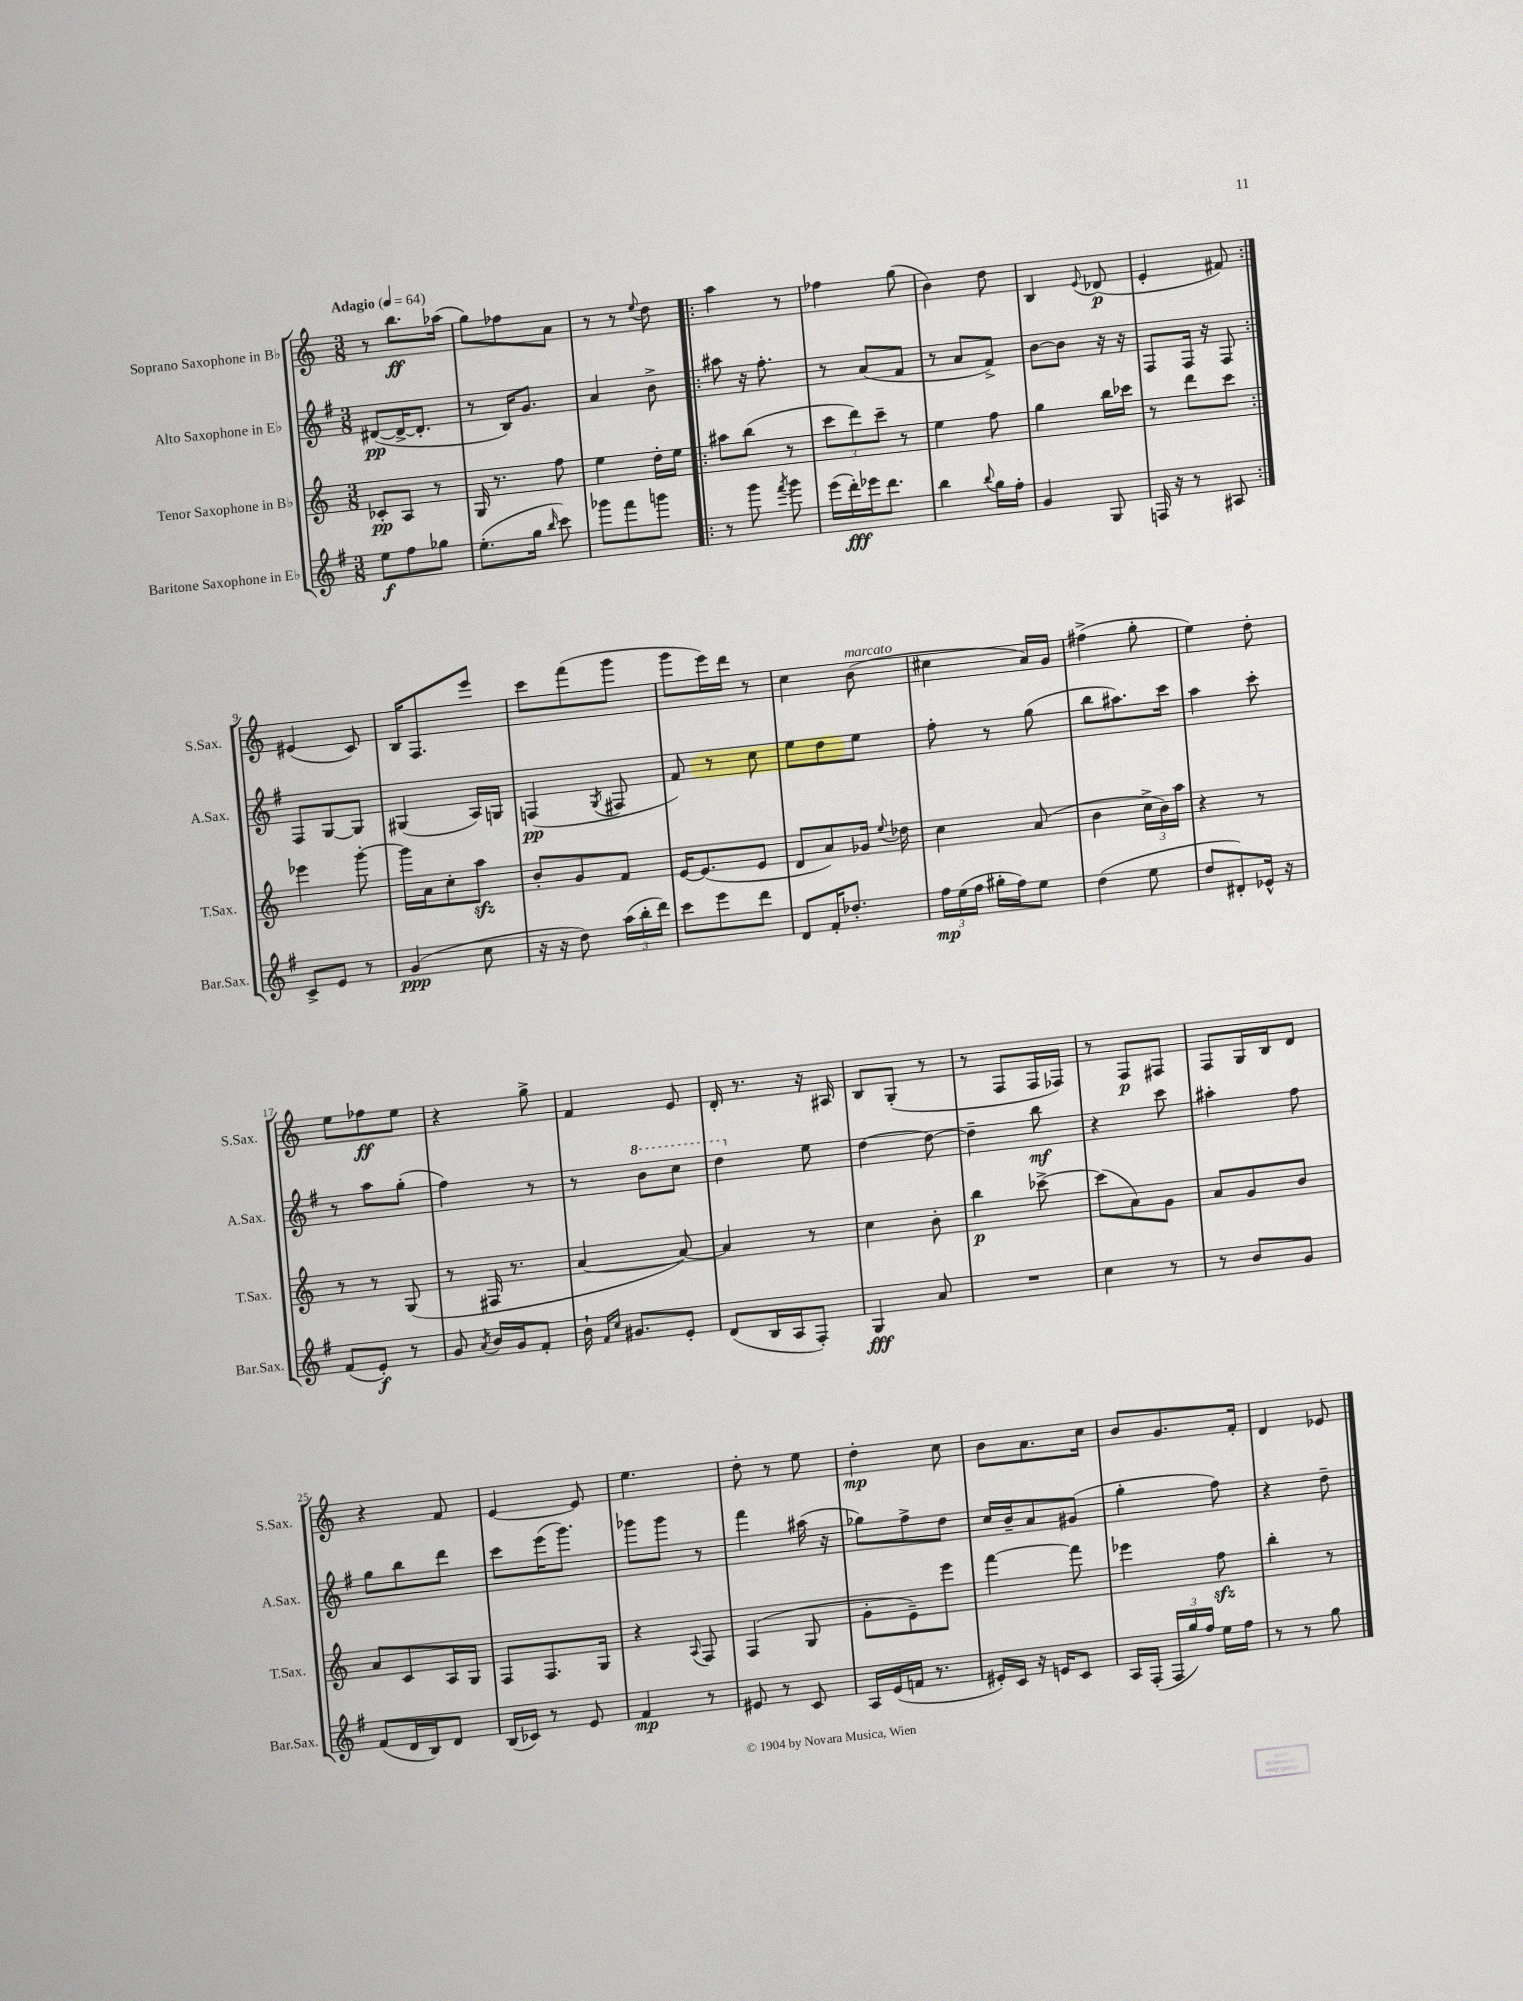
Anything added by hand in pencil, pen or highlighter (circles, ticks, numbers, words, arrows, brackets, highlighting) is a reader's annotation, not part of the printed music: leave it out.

**kern	**dynam	**kern	**dynam	**kern	**dynam	**kern	**dynam
*part4	*part4	*part3	*part3	*part2	*part2	*part1	*part1
*staff4	*staff4	*staff3	*staff3	*staff2	*staff2	*staff1	*staff1
*I"Baritone Saxophone in E♭	*	*I"Tenor Saxophone in B♭	*	*I"Alto Saxophone in E♭	*	*I"Soprano Saxophone in B♭	*
*I'Bar.Sax.	*	*I'T.Sax.	*	*I'A.Sax.	*	*I'S.Sax.	*
*clefG2	*	*clefG2	*	*clefG2	*	*clefG2	*
*k[f#]	*	*k[]	*	*k[f#]	*	*k[]	*
*M3/8	*	*M3/8	*	*M3/8	*	*M3/8	*
*MM64	*	*MM64	*	*MM64	*	*MM64	*
=1	=1	=1	=1	=1	=1	=1	=1
!	!	!	!	!	!	!LO:TX:a:B:t=Adagio	!
8ee\L	f	8c-X'/L	pp	([8d#X/L	pp	8r	.
8ff#\	.	8A/J	.	16d#^/K_	.	8.bb\L	ff
.	.	.	.	8.d#'/J]	.	.	.
8gg-X\J	.	8r	.	.	.	.	.
.	.	.	.	.	.	(16aa-X\Jk	.
=2	=2	=2	=2	=2	=2	=2	=2
(8.ee'\L	.	16G/	.	8r	.	8gg\L)	.
.	.	8.r	.	.	.	.	.
.	.	.	.	16B/KL)	.	8ff-X\	.
16gg\Jk	.	.	.	8.g/J	.	.	.
16qqbb/	.	.	.	.	.	.	.
8ccc\)	.	8ff\	.	.	.	8a\J	.
=3	=3	=3	=3	=3	=3	=3	=3
8ggg-X\L	.	4ee\	.	4a/	.	8r	.
8fff#\	.	.	.	.	.	8r	.
.	.	.	.	.	.	8qqee/	.
8gggn\J	.	16dd'\LL	.	8b^\	.	8dd\	.
.	.	16ee\JJ	.	.	.	.	.
=4!|:	=4!|:	=4!|:	=4!|:	=4!|:	=4!|:	=4!|:	=4!|:
8r	.	8aa#X\L	.	8aa#X\	.	4aa\	.
8ggg\	.	(8bb\J	.	16r	.	.	.
.	.	.	.	8.ff#'\	.	.	.
8qfff#/	.	.	.	.	.	.	.
8ggg\	.	8r	.	.	.	8r	.
=5	=5	=5	=5	=5	=5	=5	=5
(16eee\LL	.	12ccc\L	.	8r	.	4ff-X\	.
16ddd'\)	fff	.	.	.	.	.	.
.	.	12ddd\)	.	.	.	.	.
16eee-X\J	.	.	.	(8a/L	.	.	.
.	.	12ccc~\J	.	.	.	.	.
8.ddd\J	.	.	.	.	.	.	.
.	.	8r	.	8f#/J	.	(8gg\	.
=6	=6	=6	=6	=6	=6	=6	=6
4bb\	.	4ee\	.	8r	.	4b\)	.
.	.	.	.	8a/L	.	.	.
8qqbb/	.	.	.	.	.	.	.
16gg\LL	.	8ff\	.	8f#^/J)	.	8dd\	.
16ff#'\JJ	.	.	.	.	.	.	.
=7	=7	=7	=7	=7	=7	=7	=7
4g/	.	4gg\	.	[8b\L	.	4B/	.
.	.	.	.	8b\J]	.	.	.
.	.	.	.	.	.	8qqe/	.
8G/	.	16bb\LL	.	16r	.	(8d-X/	p
.	.	16ccc-X\JJ	.	16r	.	.	.
=8	=8	=8	=8	=8	=8	=8	=8
16Fn/	.	8r	.	8F#/L	.	4e'/	.
16r	.	.	.	.	.	.	.
8r	.	8ddd\L	.	16F#/Jk	.	.	.
.	.	.	.	16r	.	.	.
8A#X/	.	8ccc\J	.	8F#/	.	8f#X/)	.
!!LO:LB:g=z
=9:|!	=9:|!	=9:|!	=9:|!	=9:|!	=9:|!	=9:|!	=9:|!
8c^/L	.	4eee-X\	.	8F#/L	.	(4e#X/	.
8e/J	.	.	.	[8G/	.	.	.
8r	.	[8ggg'\	.	8G/J]	.	8c/)	.
=10	=10	=10	=10	=10	=10	=10	=10
(4g/	ppp	16ggg\LL]	.	(4G#X/	.	16B/KL	.
.	.	16a\J	.	.	.	8.F/	.
.	.	8cc'\	.	.	.	.	.
8cc\	.	8aazz\J	.	16A/LL)	.	8eee/J	.
.	.	.	.	16Gn/JJ	.	.	.
=11	=11	=11	=11	=11	=11	=11	=11
16r	.	8b'/L	.	(4Fn/	pp	8ccc\L	.
16r	.	.	.	.	.	.	.
8dd\)	.	8g/	.	.	.	(8fff\	.
.	.	.	.	8qG/	.	.	.
(24aa\LL	.	8f/J	.	8F#X/	.	8ggg\J	.
24bb'\	.	.	.	.	.	.	.
24ddd\JJ)	.	.	.	.	.	.	.
=12	=12	=12	=12	=12	=12	=12	=12
8ccc\L	.	[16e/KL	.	8f#/)	.	8ggg\L	.
.	.	(8.e/]	.	.	.	.	.
8eee\	.	.	.	8r	.	16eee\L)	.
.	.	.	.	.	.	16ddd\JJ	.
8ddd\J	.	8e/J	.	8cc\	.	8r	.
=13	=13	=13	=13	=13	=13	=13	=13
8d/L	.	8d/L	.	8ee\L	.	4cc\	.
16f#'/K	.	8a/)	.	8dd\	.	.	.
8.dd-X'/J	.	.	.	.	.	.	.
!	!	!	!	!	!	!LO:TX:a:i:t=marcato	!
.	.	16g-X/Jk	.	8ee\J	.	(8b\	.
.	.	8qqee/	.	.	.	.	.
.	.	16dd-X\	.	.	.	.	.
=14	=14	=14	=14	=14	=14	=14	=14
24ff#\LL	mp	4cc\	.	8ff#'\	.	4cc#X\	.
(24ee\	.	.	.	.	.	.	.
24ff#\JJ	.	.	.	.	.	.	.
16gg#X'\LL	.	.	.	8r	.	.	.
16ff#\J)	.	.	.	.	.	.	.
8ee\J	.	(8a/	.	(8gg\	.	16a/LL)	.
.	.	.	.	.	.	16g/JJ	.
=15	=15	=15	=15	=15	=15	=15	=15
(4dd\	.	4b\	.	8bb\L	.	(4ff#X^\	.
.	.	.	.	8.aa#X\)	.	.	.
8ee\	.	24cc^\LL	.	.	.	8gg'\	.
.	.	24b\)	.	.	.	.	.
.	.	.	.	16ccc\Jk	.	.	.
.	.	24aa\JJ	.	.	.	.	.
=16	=16	=16	=16	=16	=16	=16	=16
8dd/L	.	4r	.	4aa\	.	4ee\)	.
8d#X'/)	.	.	.	.	.	.	.
16e-X^^/Jk	.	8r	.	8ccc'\	.	8dd'\	.
16r	.	.	.	.	.	.	.
!!LO:LB:g=z
=17	=17	=17	=17	=17	=17	=17	=17
(8f#/L	.	8r	.	8r	.	8ee\L	.
8e'/J)	f	8r	.	8aa\L	.	8ff-X\	ff
8r	.	(8G/	.	(8gg'\J	.	8ee\J	.
=18	=18	=18	=18	=18	=18	=18	=18
8g/	.	8r	.	4ff#\)	.	4r	.
8qa/	.	.	.	.	.	.	.
16b/LL	.	16F#X/	.	.	.	.	.
16g/J	.	8.r	.	.	.	.	.
8f#'/J	.	.	.	8r	.	8gg^\	.
=19	=19	=19	=19	=19	=19	=19	=19
16b`\	.	[4a/	.	8r	.	4f/	.
16qqf#/LL	.	.	.	.	.	.	.
16qqcc/JJ	.	.	.	.	.	.	.
8.g#X/L	.	.	.	.	.	.	.
*	*	*	*	*8va	*	*	*
.	.	.	.	8bb\L	.	.	.
8e'/J	.	8a/_)	.	8ccc\J	.	8e/	.
=20	=20	=20	=20	=20	=20	=20	=20
(8d/L	.	4a/]	.	4ddd\	.	16d'/	.
.	.	.	.	.	.	8.r	.
16B/L	.	.	.	.	.	.	.
16A/J	.	.	.	.	.	.	.
*	*	*	*	*X8va	*	*	*
8F#'/J)	.	8r	.	8ee\	.	16r	.
.	.	.	.	.	.	16A#X/	.
=21	=21	=21	=21	=21	=21	=21	=21
4G/	fff	4cc\	.	[4dd\	.	8B/L	.
.	.	.	.	.	.	(8G'/J	.
8a/	.	8b'\	.	8dd\_	.	8r	.
=22	=22	=22	=22	=22	=22	=22	=22
4.r	.	4bb\	p	4dd~\]	.	8r	.
.	.	.	.	.	.	8F/L	.
.	.	[8ccc-X^\	.	8bb\	mf	16F/L	.
.	.	.	.	.	.	16F-X/JJ)	.
=23	=23	=23	=23	=23	=23	=23	=23
4cc\	.	(8ccc-\L]	.	4r	.	8r	.
.	.	8a\)	.	.	.	8F/L	p
8r	.	8g\J	.	8ccc\	.	8F#X/J	.
=24	=24	=24	=24	=24	=24	=24	=24
8r	.	8a/L	.	4aa#X'\	.	8F/L	.
8b/L	.	8g/	.	.	.	16G/L	.
.	.	.	.	.	.	16B/J	.
8g/J	.	8b/J	.	8ff#\	.	8d/J	.
!!LO:LB:g=z
=25	=25	=25	=25	=25	=25	=25	=25
(8f#/L	.	8a/L	.	8gg\L	.	4r	.
16d/L	.	8c/	.	8bb\	.	.	.
16B/J)	.	.	.	.	.	.	.
8d/J	.	16A/L	.	8ddd\J	.	8f/	.
.	.	16G/JJ	.	.	.	.	.
=26	=26	=26	=26	=26	=26	=26	=26
(16B/LL	.	8F/L	.	8ccc\L	.	[4e/	.
16c-X/JJ)	.	.	.	.	.	.	.
8r	.	8.F/	.	(16eee\K	.	.	.
.	.	.	.	8.ggg\J)	.	.	.
8e/	.	.	.	.	.	8e/]	.
.	.	16G/Jk	.	.	.	.	.
=27	=27	=27	=27	=27	=27	=27	=27
4f#/	mp	4r	.	8ggg-X\L	.	4.ee\	.
.	.	.	.	8ggg-\J	.	.	.
.	.	8qqA/	.	.	.	.	.
8r	.	8F/	.	8r	.	.	.
=28	=28	=28	=28	=28	=28	=28	=28
8e#X/	.	(4F/	.	4fff#\	.	8dd'\	.
8r	.	.	.	.	.	8r	.
8c/	.	8G/	.	(16aa#X\	.	8ee\	.
.	.	.	.	16r	.	.	.
=29	=29	=29	=29	=29	=29	=29	=29
16A/LL	.	8g'\L	.	8gg-X\L)	.	4dd'\	mp
(16e/	.	.	.	.	.	.	.
16fn/JJ	.	8e~\)	.	8ff#^\	.	.	.
8.r	.	.	.	.	.	.	.
.	.	8eee\J	.	8dd\J	.	8cc\	.
=30	=30	=30	=30	=30	=30	=30	=30
16e#X'/LL)	.	[4fff\	.	16cc/LL	.	8b\L	.
16c/JJ	.	.	.	16b~/J	.	.	.
16r	.	.	.	8a/	.	8.a\	.
16en/KL	.	.	.	.	.	.	.
8c/J	.	8fff\]	.	(8g#X/J	.	.	.
.	.	.	.	.	.	16cc\Jk	.
=31	=31	=31	=31	=31	=31	=31	=31
16A/LL	.	4eee-X\	.	4gg'\	.	8b/L	.
(16F#'/JJ	.	.	.	.	.	.	.
24F#/LL	.	.	.	.	.	8.g/	.
24gg/)	.	.	.	.	.	.	.
24ff#/JJ	.	.	.	.	.	.	.
16ee\LL	.	8ffzz\	.	8ff#\)	.	.	.
16ff#\JJ	.	.	.	.	.	16f'/Jk	.
=32	=32	=32	=32	=32	=32	=32	=32
8r	.	4bb'\	.	4r	.	4d/	.
8r	.	.	.	.	.	.	.
8gg\	.	8r	.	8dd~\	.	8e-X/	.
==	==	==	==	==	==	==	==
*-	*-	*-	*-	*-	*-	*-	*-
